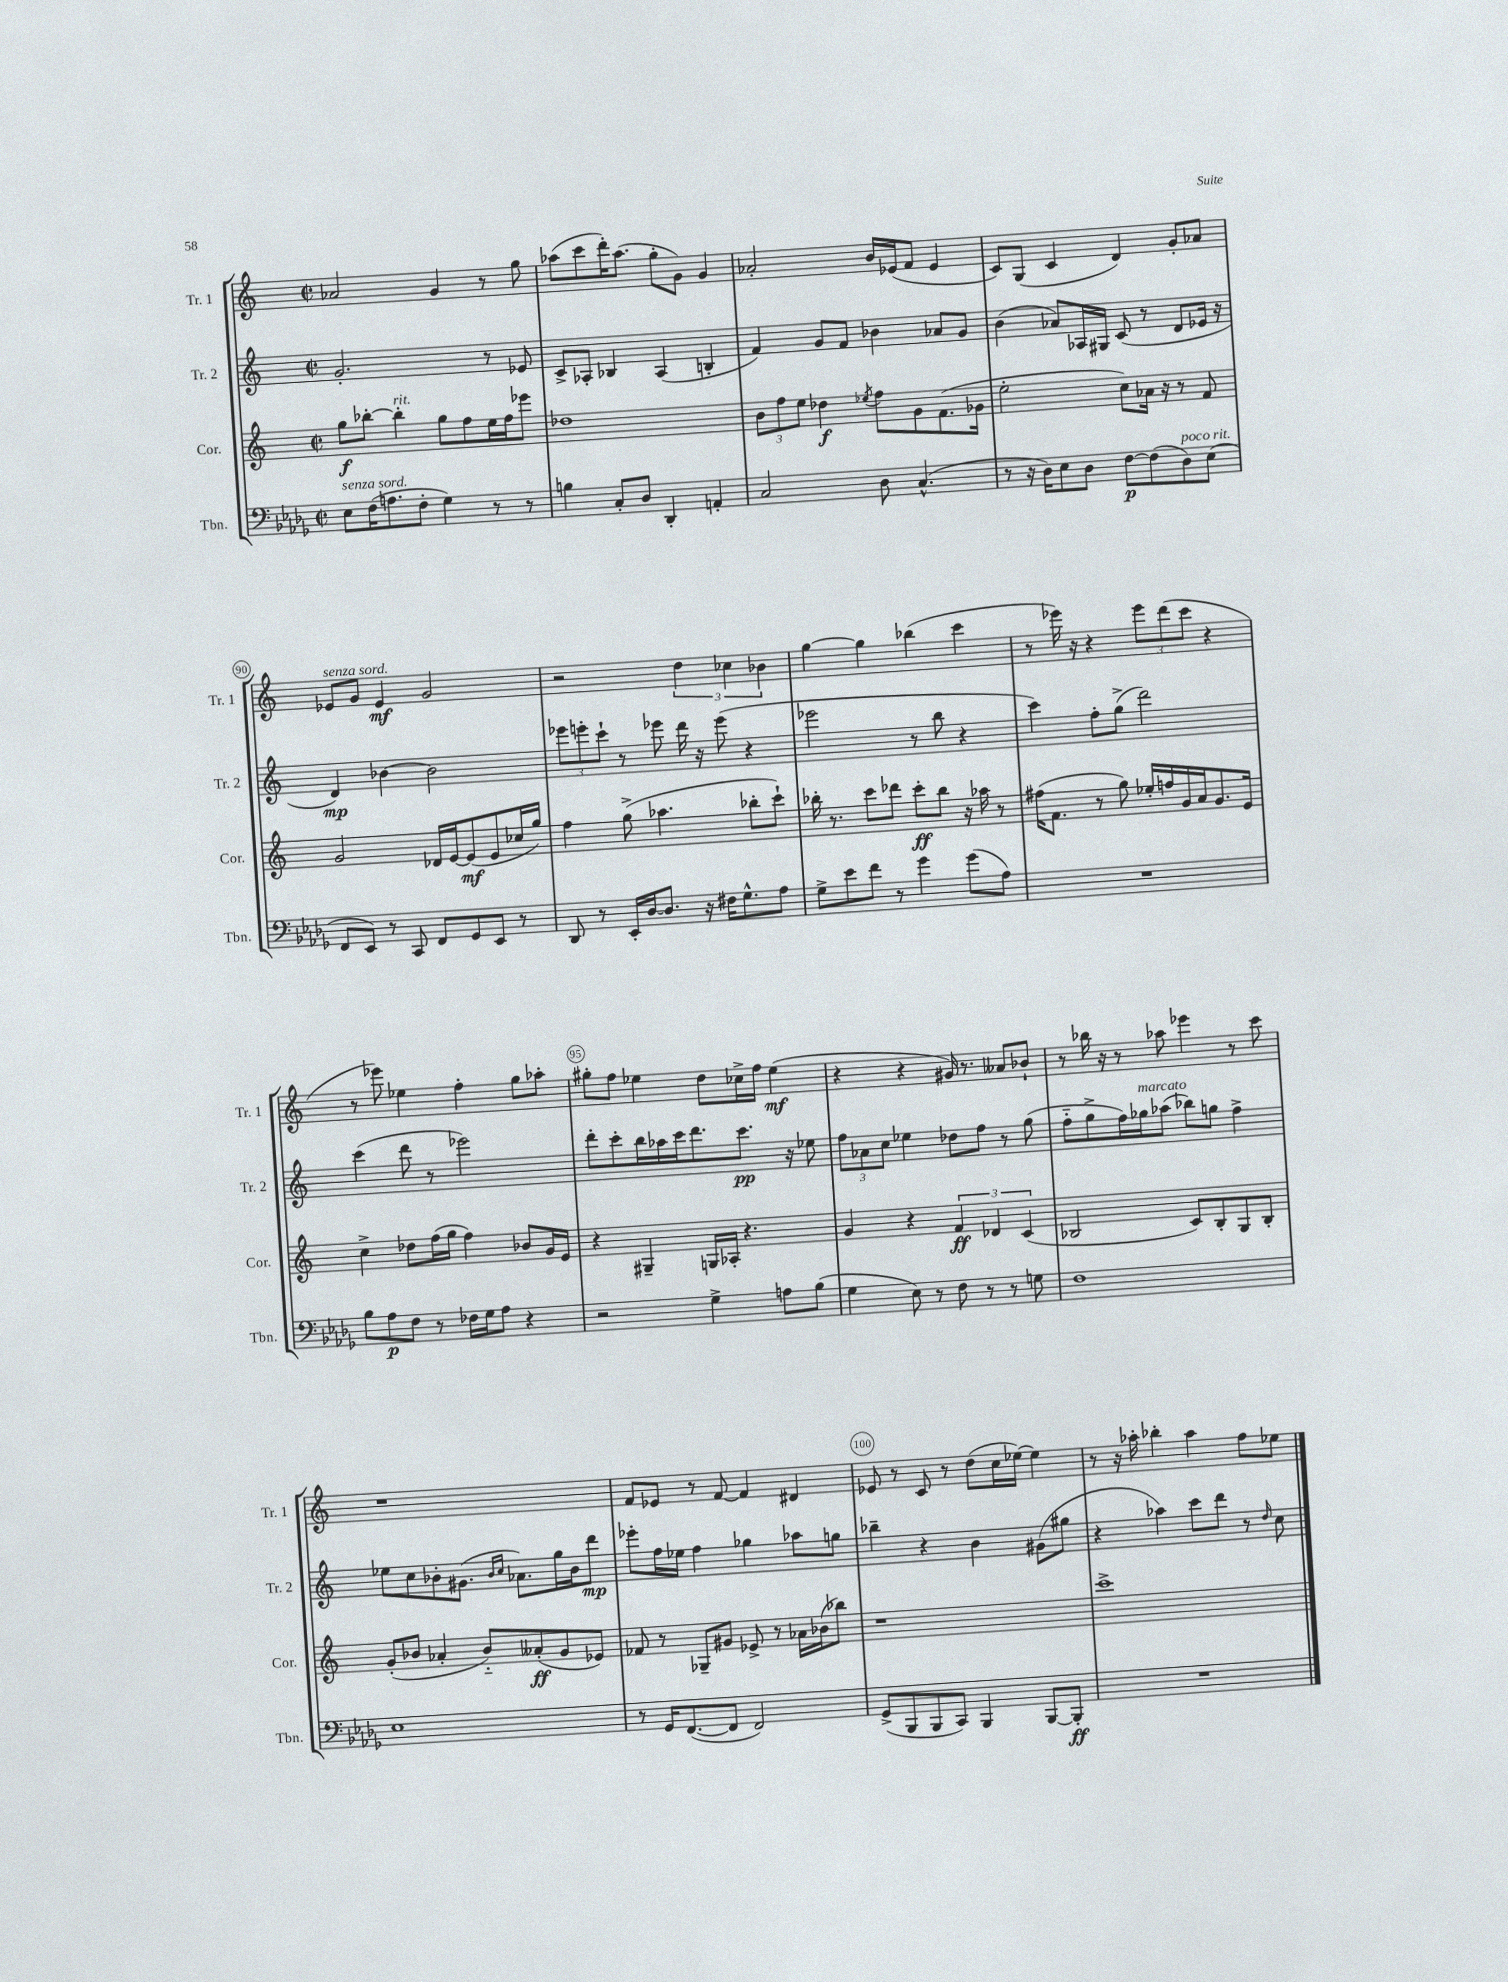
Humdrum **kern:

**kern	**kern	**kern	**kern
*staff4	*staff3	*staff2	*staff1
*clefF4	*clefG2	*clefG2	*clefG2
*k[b-e-a-d-g-]	*k[]	*k[]	*k[]
*M2/2	*M2/2	*M2/2	*M2/2
*met(c|)	*met(c|)	*met(c|)	*met(c|)
8E-\L	8gg\L	2.g'/	2a-/
(16F\K	[8bb-'\J	.	.
8.A\	.	.	.
.	4bb-'\]	.	.
8F'\J	.	.	.
4G-\)	8gg\L	.	4g/
.	8ff\	.	.
8r	16ee\L	8r	8r
.	16ff\J	.	.
8r	8eee-\J	8e-/	8gg\
=	=	=	=
4B\	1dd-	8c^/L	(8aa-\L
.	.	8A-'/J	8ccc\
8C'/L	.	4B-/	16ddd'\K)
.	.	.	(8.aa-\J
8D-/J	.	.	.
4DD-'/	.	(4A-/	8gg'\L
.	.	.	8g\J)
4AA'/	.	4B'/	4g/
=	=	=	=
2C/	12b\L	4f/)	2a-'/
.	12ff\	.	.
.	12ee\J	.	.
.	4dd-\	8g/L	.
.	.	8f/J	.
.	8qee-/	.	.
8D-\	8ff\L	4b-\	16b/LL
.	.	.	(16e-/J
(4.C^^/	8g\	.	8f/J
.	(8.f\	8a-/L	4e-/
.	.	8g/J	.
.	16g-\Jk	.	.
=	=	=	=
8r	2ee'\	(4b\	8c/L)
16r	.	.	(8G/J
16D-\LK)	.	.	.
8E-\	.	8a-/L)	4c/
8D-\J	.	16A-/L	.
.	.	16G#/JJ	.
[8F\L	8cc\L)	(8c/	4d/)
(8F\]	16a-\Jk	8r	.
.	16r	.	.
8D-\)	8r	8d/L	8g'/L
(8E-\J	8f/	16e-/Jk	8a-/J
.	.	16r	.
=	=	=	=
8FF/L	2g/	4d/)	8e-/L
8EE-/J)	.	.	8g/J
8r	.	[4b-\	4e-/
8CC/	.	.	.
8FF/L	16d-/LL	2b-\]	2g/
.	[16e/J	.	.
8GG-/	(8e/]	.	.
8EE-/J	8e/	.	.
8r	16cc-/L	.	.
.	16gg/JJ)	.	.
=	=	=	=
8DD-/	4ff\	12eee-\L	2r
.	.	12eee'\	.
8r	.	.	.
.	.	12ccc`\J	.
16EE-'/LL	(8gg^\	8r	.
[16D-/J	.	.	.
8.D-/]J	4.aa-\	8eee-\	.
.	.	16ddd\	6dd\
16r	.	16r	.
16F#\LK	.	(8eee-\	.
.	.	.	6cc-\
8.G-^^\	.	.	.
.	8bb-'\L	4r	.
.	.	.	6b-\
8A-\J	8ccc`\J)	.	.
=	=	=	=
8G-^\L	16bb-'\	2eee-\	[4gg\
.	8.r	.	.
8e-\	.	.	.
8f\J	8ccc\L	.	4gg\]
8r	8ddd-\J	.	.
4g-\	8ccc'\L	8r	(4bb-\
.	8bb-\J	8bb\	.
(8g-\L	16r	4r	4ccc\
.	16aa-\	.	.
8A-\J)	8r	.	.
=	=	=	=
1r	(16ff#\LK	4ccc\)	8r
.	8.f\J	.	.
.	.	.	16eee-\)
.	.	.	16r
.	8r	8ff'\L	4r
.	8gg\)	(8gg^\J	.
.	16ee-'/LL	2ddd\)	12eee-\L
.	16ff/	.	.
.	.	.	(12ddd\
.	16g/	.	.
.	.	.	12ccc\J
.	16a/J	.	.
.	8.g/	.	4r
.	16e/Jk	.	.
=	=	=	=
8B-\L	4cc^\	(4ccc\	8r
8A-\	.	.	8eee-\)
8F\J	8dd-\L	8ddd\	4ee-\
8r	(16ff\L	8r	.
.	16gg\JJ	.	.
16F-\LL	4ff\)	2eee-\)	4ff'\
16G-\J	.	.	.
8A-\J	.	.	.
4r	8b-/L	.	8gg\L
.	16g/L	.	8aa-'\J
.	16e/JJ	.	.
=	=	=	=
2r	4r	8ddd'\L	8gg#'\L
.	.	8ccc'\	8ff\J
.	4G#~/	16bb\L	4ee-\
.	.	16aa-\	.
.	.	16ccc\J	.
.	.	8.ddd\	.
4G-^\	16G/LL	.	8dd\L
.	16A-'/JJ	.	.
.	4.r	8.ccc\J	16cc-^\L
.	.	.	16ff\JJ
8A\L	.	.	(4ee-\
.	.	16r	.
(8B-\J	.	8ee-\	.
=	=	=	=
4G-\	4g/	12ff\L	4r
.	.	12a-\	.
.	.	12cc\J	.
8E-\)	4r	4ee-\	4r
8r	.	.	.
8F\	6f/	8dd-\L	16g#/)
.	.	.	8.r
8r	.	8ff\J	.
.	6d-/	.	.
8r	.	8r	8a--/L
.	(6c/	.	.
8G\	.	(8gg\	8b-`/J
=	=	=	=
1F	2B-/	8ff'~\L	8r
.	.	8gg^\	16bb-\
.	.	.	16r
.	.	16ff\L)	8r
.	.	16gg-\J	.
.	.	(8aa-\J	8aa-\
.	8c/L)	8bb-\L)	4eee-\
.	8B-'/	8gg\J	.
.	8G/	4ff^\	8r
.	8B-'/J	.	8ccc\
=	=	=	=
1E-	(8g'/L	8ee-\L	1r
.	8b-/J	8cc\	.
.	4a-'/	8b-'\	.
.	.	(8.g#\J	.
.	8b-'~/L)	.	.
.	.	16qqb-/LL	.
.	.	16qqcc/JJ	.
.	.	8.a-\L)	.
.	(8a--'/	.	.
.	8g/	16gg\L	.
.	.	16b-\J	.
.	8e-/J)	8ddd\J	.
=	=	=	=
8r	8f-/	8eee-'\L	8f/L
16GG-/LK	8r	16ff\L	8e-/J
([8.FF/	.	16ee-\JJ	.
.	8G-~/L	4ff\	8r
8FF/]J	8g#/J	.	[8f/
2FF/)	8e-^/	4gg-\	4f/]
.	8r	.	.
.	16a-\LL	8aa-\L	4d#/
.	(16b-\J	.	.
.	8bb-\J)	8gg\J	.
=	=	=	=
(8GG-^/L	1r	4bb-~\	8e-/
8BBB-/	.	.	8r
8BBB-/	.	4r	8c/
8CC/J)	.	.	8r
4BBB-/	.	4b\	(8dd\L
.	.	.	16cc\L
.	.	.	[16ee-\JJ)
[8BBB-/L	.	(8g#\L	4ee-\]
8BBB-'/]J	.	8gg#\J	.
=	=	=	=
1r	1ccc^	4r	8r
.	.	.	16r
.	.	.	16aa-'\
.	.	4aa-\)	4bb-'\
.	.	8ccc\L	4aa-\
.	.	8ddd\J	.
.	.	8r	8ff\L
.	.	16qqdd/	.
.	.	8cc\	8ee-\J
==	==	==	==
*-	*-	*-	*-
